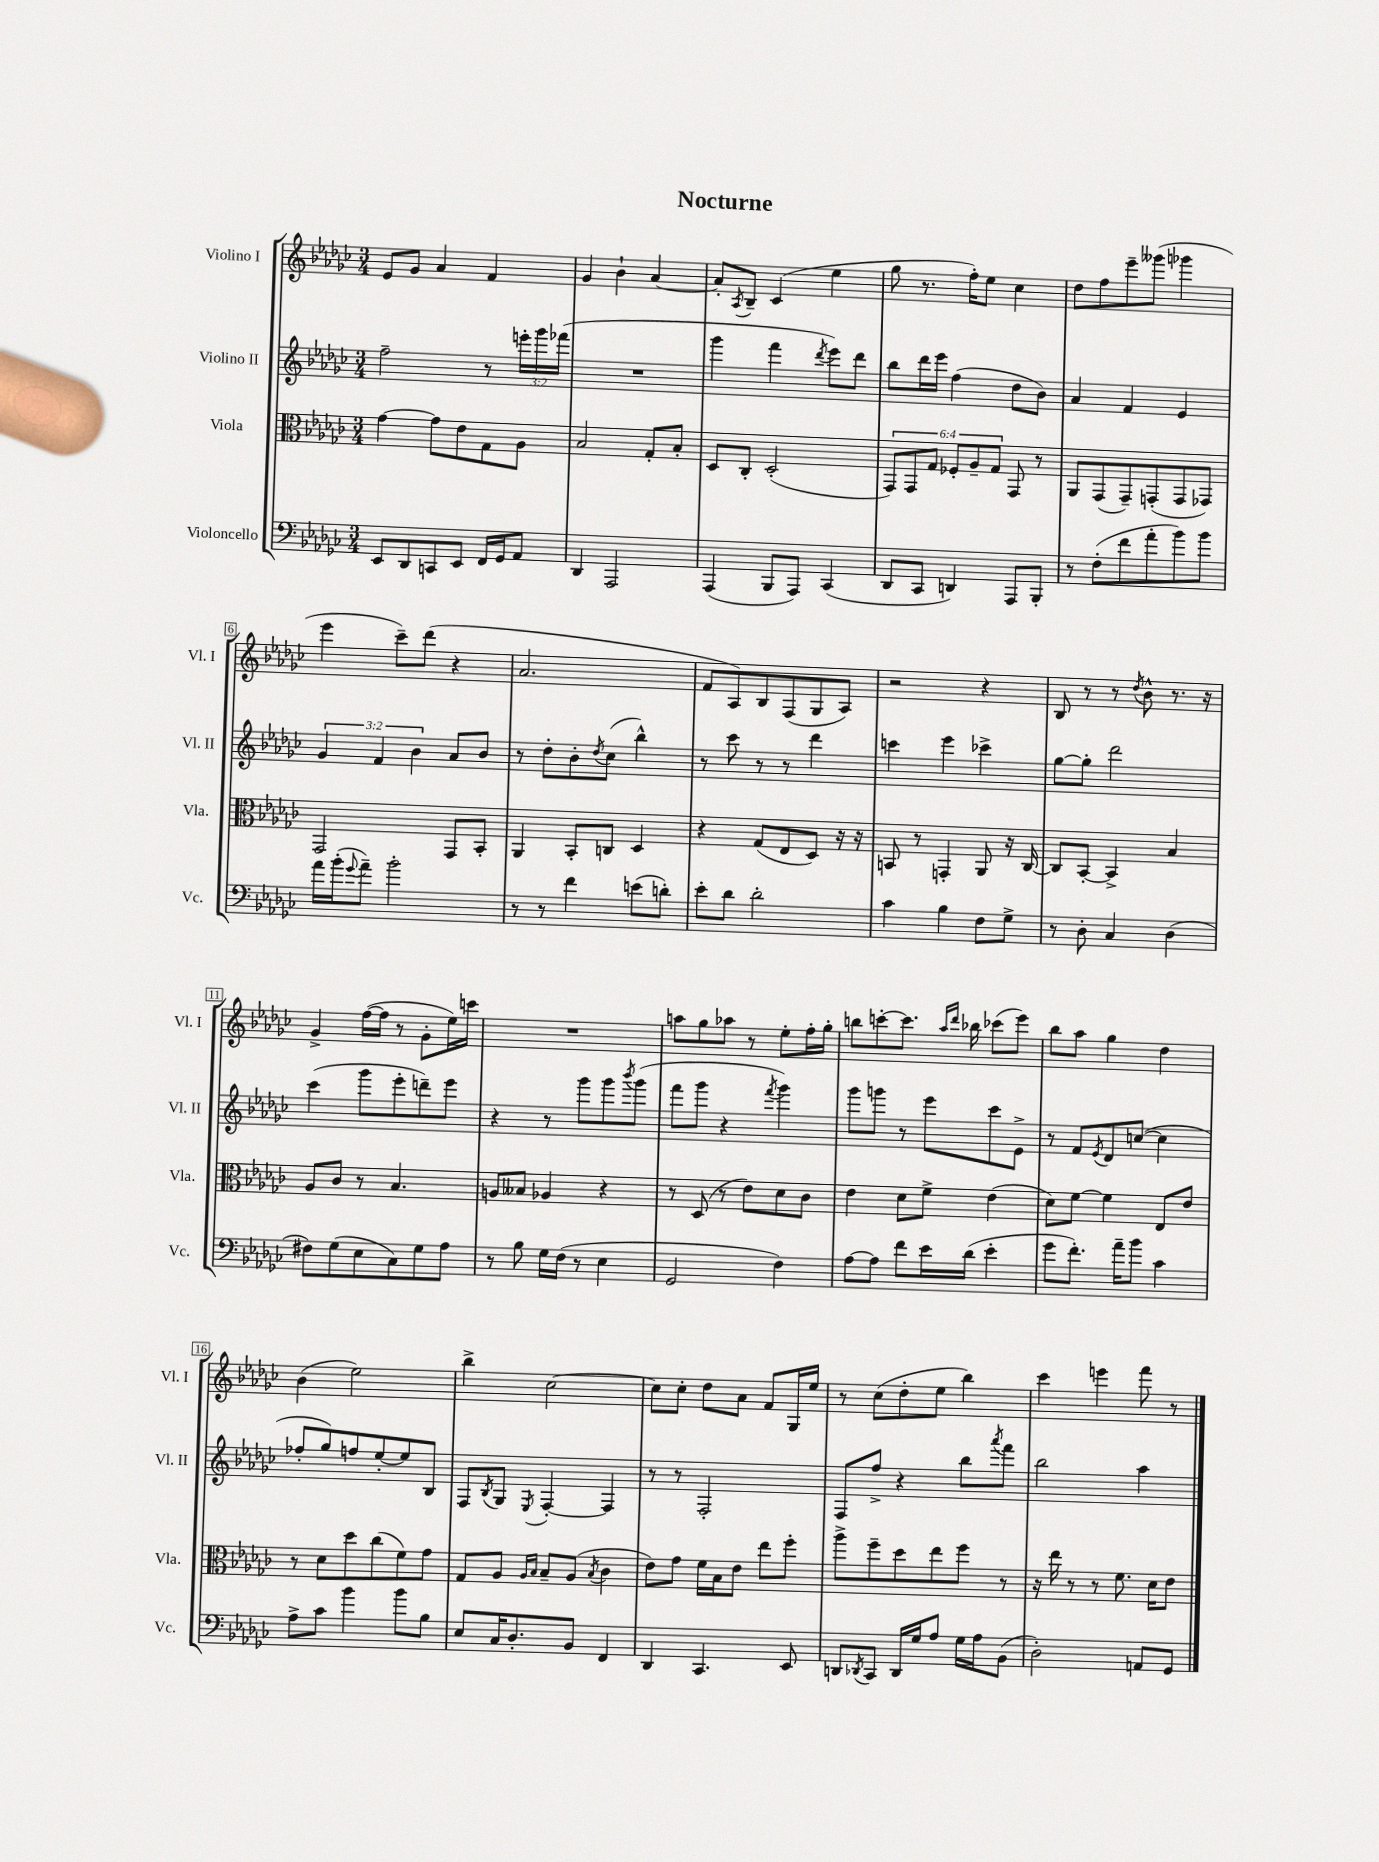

**kern	**kern	**kern	**kern
*staff4	*staff3	*staff2	*staff1
*clefF4	*clefC3	*clefG2	*clefG2
*k[b-e-a-d-g-c-]	*k[b-e-a-d-g-c-]	*k[b-e-a-d-g-c-]	*k[b-e-a-d-g-c-]
*M3/4	*M3/4	*M3/4	*M3/4
8EE-	[4g-	2ff~	8e-
8DD-	.	.	8g-
8CC	8g-]	.	4a-
8EE-	8e-	.	.
16FF	8G-	8r	4f
16GG-	.	.	.
8AA-	8A-	24eee'	.
.	.	24ggg-	.
.	.	(24fff-	.
=	=	=	=
4DD-	2B-	2.r	4g-
2AAA-	.	.	4b-`
.	8G-'	.	[4a-
.	8B-'	.	.
=	=	=	=
(4AAA-	8D-	4ggg-	8a-']
.	.	.	8qA-
.	8C-'	.	8B-~
8BBB-	(2D-'	4fff	(4c-
8AAA-)	.	.	.
.	.	8qddd-	.
(4CC-	.	8eee-)	4ee-
.	.	8ddd-	.
=	=	=	=
8DD-	12GG-)	8bb-	8gg-
.	12GG-	.	.
8CC-	.	16ddd-	8.r
.	12G-	.	.
.	.	16eee-	.
4DD)	12F-'	(4ff	.
.	.	.	16ff')
.	12A-~	.	.
.	.	.	8ee-
.	12G-	.	.
8AAA-	8GG-	8dd-	4cc-
8BBB-'	8r	8b-)	.
=	=	=	=
8r	8AA-	4a-	8dd-
(8F'	(8GG-	.	8ff
8f	8GG-~)	4f	8eee-~
8a-'	(8GG'	.	(8ggg--
8b-)	8GG	4e-	4ggg-
8b-	8GG-)	.	.
=	=	=	=
16a-	2GG-	6g-	4eee-
(16b-'	.	.	.
8qqg-	.	.	.
8a-~)	.	.	.
.	.	6f	.
2b-'	.	.	8ccc-~)
.	.	6b-	.
.	.	.	(8ddd-
.	8GG-	8a-	4r
.	8BB-'	8b-	.
=	=	=	=
8r	4AA-	8r	2.a-
8r	.	8dd-'	.
4f	8BB-'	8b-'	.
.	.	8qdd-	.
.	8C	(8cc-	.
(8e	4D-	4bb-^^)	.
8d')	.	.	.
=	=	=	=
8e-'	4r	8r	8f
8d-	.	8ccc-	8A-)
2d-'	(8G-	8r	8B-
.	8E-	8r	(8F
.	8D-)	4ddd-	8G-
.	16r	.	8A-)
.	16r	.	.
=	=	=	=
4c-	8BB	4ccc	2r
.	8r	.	.
4B-	4GG'	4eee-	.
8F	8AA-	4ccc-^	4r
8G-^	16r	.	.
.	[16C-	.	.
=	=	=	=
8r	8C-]	[8gg-	8B-
8D-'	[8BB-'	8gg-']	8r
4C-	4BB-^]	2ddd-	8r
.	.	.	8qdd-
.	.	.	8b-^^
(4D-	4B-	.	8.r
.	.	.	16r
=	=	=	=
8F#)	8A-	(4ccc-	4g-^
(8G-	8c-	.	.
8E-	8r	8ggg-	([16ff
.	.	.	16ff]
8C-)	4.B-	8eee-'	8r
8G-	.	8ddd~)	8g-'
8A-	.	8eee-	16ee-)
.	.	.	16ccc
=	=	=	=
8r	8A	4r	2.r
8B-	8B--	.	.
16G-	4A-	8r	.
(16F	.	.	.
8r	.	8ggg-	.
4E-	4r	8ggg-	.
.	.	8qbbb-	.
.	.	(8ggg-	.
=	=	=	=
2GG-	8r	8fff	8aa
.	(8D-	8ggg-	8gg-
.	8r	4r	8aa-
.	8e-)	.	8r
.	.	8qfff	.
4F)	8d-	4ggg-)	8ee-'
.	8c-	.	16ff'
.	.	.	16gg-'
=	=	=	=
[8A-	4e-	8ggg-	8bb
8A-]	.	8ggg	[8ccc'
8f	8d-	8r	8.ccc]
16e-	8f^	8eee-	.
.	.	.	16qqaa-
.	.	.	16qqddd-
(16d-	.	.	16bb-
4e-'	(4e-	8ccc-	(8ccc-
.	.	8e-^	8eee-)
=	=	=	=
8g-	8d-)	8r	8bb-
8.f')	[8f	8f	8aa-
.	.	8qe-	.
.	4f]	8d-	4gg-
16a-~	.	.	.
8b-	.	([8cc	.
4c-	8E-	4cc]	4dd-
.	8e-	.	.
=	=	=	=
8A-^	8r	8ff-'	(4b-
8c-	8d-	8gg-)	.
4b-	8dd-	8ff	2ee-)
.	(8cc-	[8ee-'	.
8b-	8f)	8ee-]	.
8B-	8g-	8B-	.
=	=	=	=
8E-	8G-	8F	4bb-^
.	.	8qB-	.
16C-	8A-	8G-	.
8.D-'	.	.	.
.	16qqA-	.	.
.	16qqB-	8qE-	.
.	8B-~	[4F'	[2cc-
8BB-	(8A-	.	.
.	8qB-	.	.
4FF	4c-	4F]	.
=	=	=	=
4DD-	8e-)	8r	8cc-]
.	8g-	8r	8cc-'
4.CC-	16f	2F'	8dd-
.	16B-	.	.
.	8e-	.	8a-
.	8ee-	.	8f
8EE-	8ff'	.	16G-
.	.	.	16ee-
=	=	=	=
8DD	8aa-^	8F	8r
8qDD-	.	.	.
8CC-	8ff~	8ff^	(8cc-
16DD-	8dd-	4r	8dd-'
16G-	.	.	.
8A-	8ee-	.	8ee-
16G-	8ff	8bb-	4bb-)
16A-	.	.	.
.	.	8qaaa-	.
(8BB-	8r	8fff	.
=	=	=	=
2D-')	16r	2bb-	4ccc-
.	16ee-	.	.
.	8r	.	.
.	8r	.	4eee
.	8.f	.	.
8AA	.	4aa-	8fff
.	16d-	.	.
8GG-	8e-	.	8r
==	==	==	==
*-	*-	*-	*-
